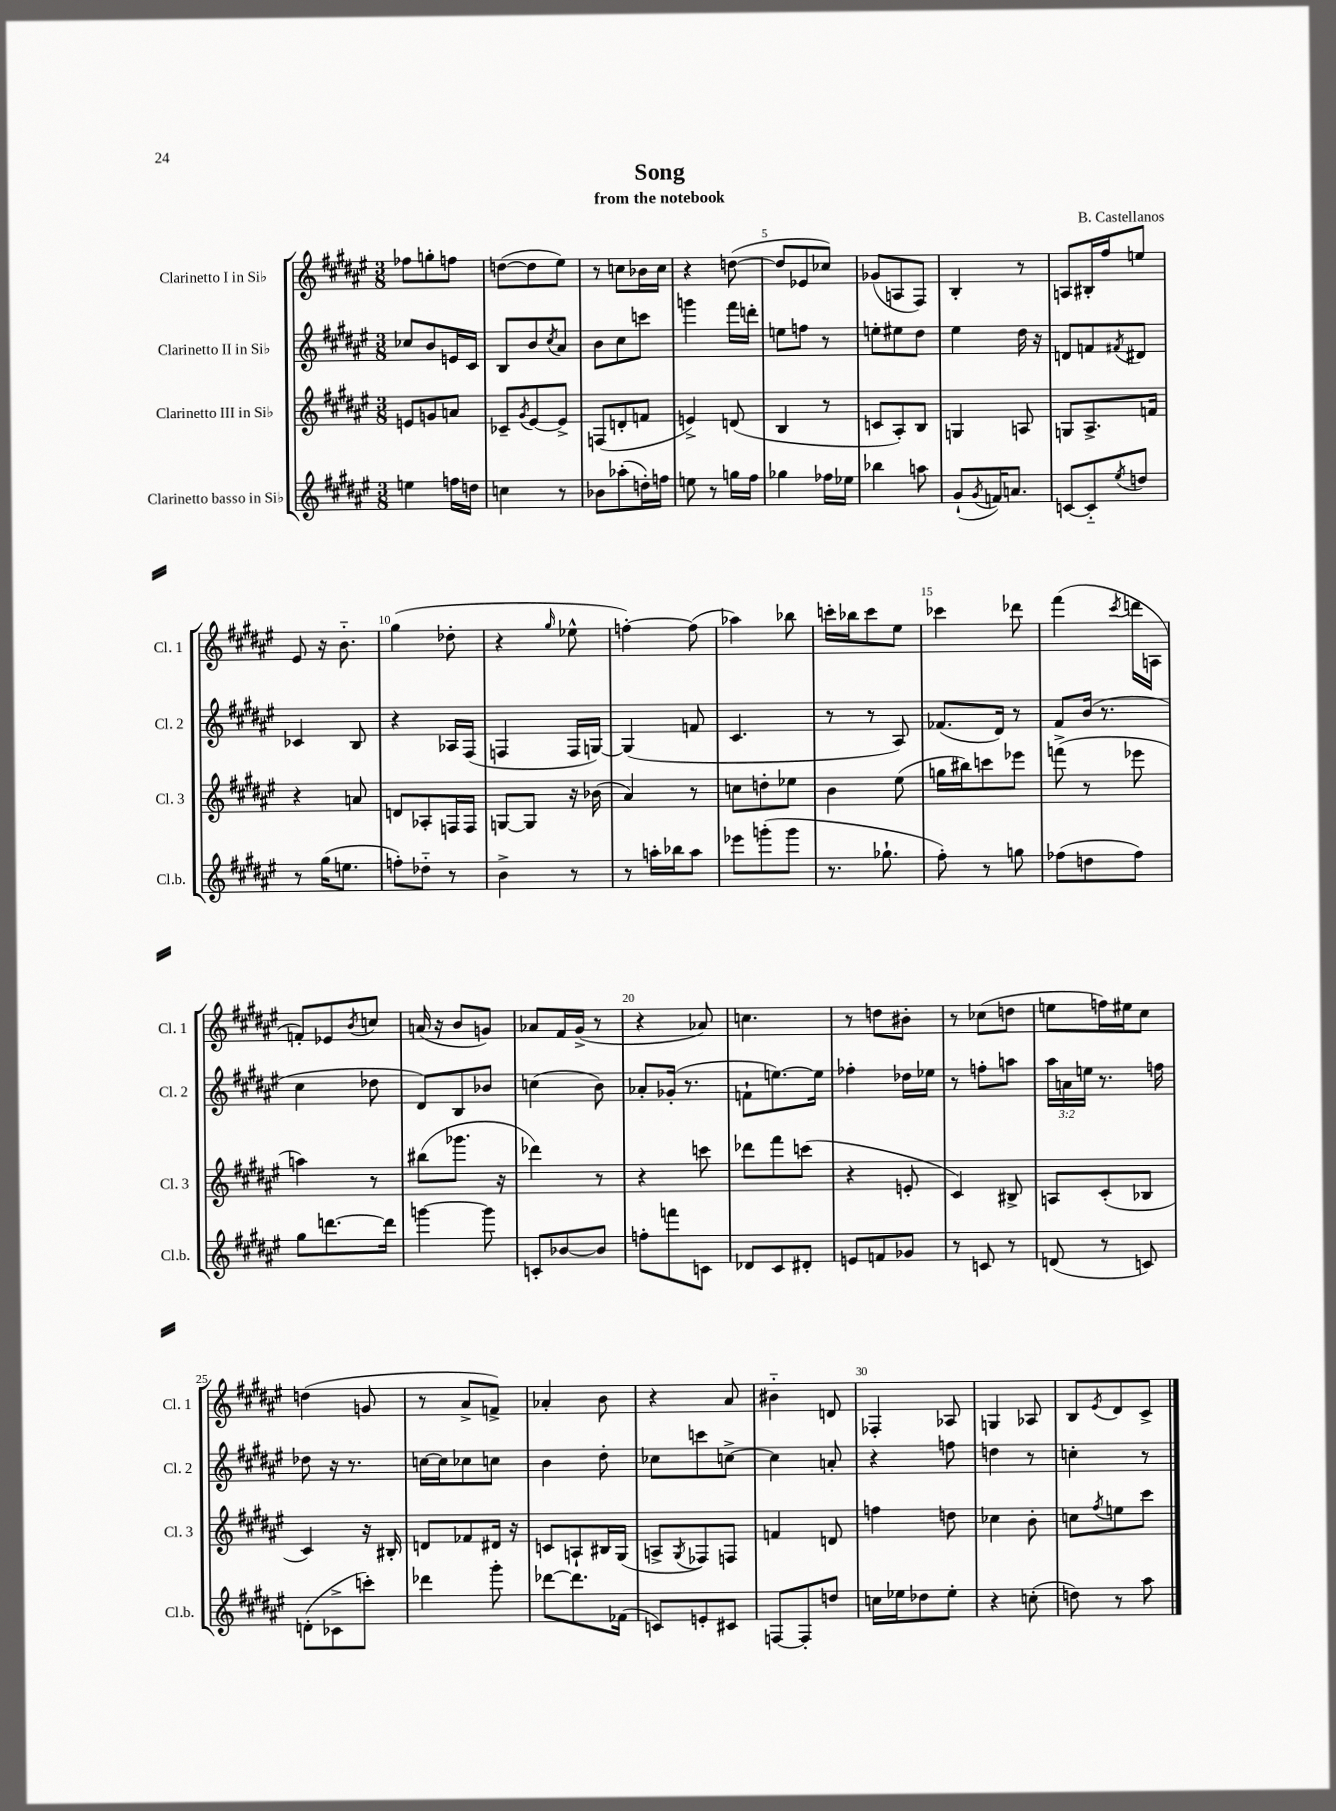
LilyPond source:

\header { title = "Song" composer = "B. Castellanos" subtitle = "from the notebook" }
<<
\new StaffGroup <<
\new Staff = "s0" \with { instrumentName = "Clarinetto I in Sib" shortInstrumentName = "Cl. 1" } {
    \clef treble \key fis \major \numericTimeSignature \time 3/8
    fes''8 g''8-. f''8 |
    d''8~( d''8 eis''8) |
    r8 c''8 bes'16 c''16 |
    r4 d''8~( |
    d''8 ees'8 ces''8) |
    ges'8( a8 fis8) |
    b4-. r8 |
    a8 bis16-. fis''16 e''8 |
    eis'8 r16 b'8.-_ |
    gis''4( des''8-. |
    r4 \grace { gis''16 } ees''8-^ |
    f''4~-.) f''8( |
    aes''4) bes''8 |
    c'''16-. bes''16 c'''8 eis''8 |
    ces'''4 des'''8 |
    fis'''4( \acciaccatura { cis'''8 } d'''16 a16 |
    f'8-.) ees'8 \acciaccatura { b'8 } c''8 |
    a'16( r16 b'8 g'8) |
    aes'8 fis'16 gis'16->( r8 |
    r4 aes'8) |
    c''4. |
    r8 d''8 bis'8-. |
    r8 ces''8( d''8 |
    e''8 f''16) eis''16 cis''8 |
    d''4( g'8 |
    r8 ais'8-> f'8->) |
    aes'4-. b'8 |
    r4 ais'8 |
    bis'4-_ d'8 |
    fes4-. aes8 |
    g4 aes8 |
    b8 \acciaccatura { eis'8 } dis'8 cis'8-> \bar "|." |
}
\new Staff = "s1" \with { instrumentName = "Clarinetto II in Sib" shortInstrumentName = "Cl. 2" } {
    \clef treble \key fis \major \numericTimeSignature \time 3/8 \override Staff.TupletNumber.text = #tuplet-number::calc-fraction-text
    ces''8 b'8 e'16 cis'16 |
    b8 b'8 \acciaccatura { cis''8 } ais'8 |
    b'8 cis''8 c'''8 |
    g'''4 fis'''16 d'''16-. |
    e''8 f''8 r8 |
    e''8-. eis''8 dis''8 |
    eis''4 dis''16 r16 |
    d'8 f'8 \acciaccatura { fis'8 } dis'8 |
    ces'4 b8 |
    r4 aes16 fis16( |
    f4 f16 g16~) |
    g4( f'8 |
    cis'4. |
    r8 r8 ais8) |
    fes'8.( dis'16) r8 |
    fis'8 b'16( r8. |
    cis''4 des''8 |
    dis'8) b8 bes'8 |
    c''4( b'8) |
    aes'8-. ges'16-.( r8. |
    f'8-! e''8.~) e''16 |
    fes''4-. des''16 ees''16 |
    r8 f''8-. a''8 |
    \tuplet 3/2 { ais''16 a'16 e''16 } r8. f''16 |
    des''8 r16 r8. |
    c''16~ c''16 ces''8 c''8 |
    b'4 dis''8-. |
    ces''8 c'''8 c''8~-> |
    c''4 a'8-. |
    r4 f''8 |
    d''4 r8 |
    c''4-. r8 \bar "|." |
}
\new Staff = "s2" \with { instrumentName = "Clarinetto III in Sib" shortInstrumentName = "Cl. 3" } {
    \clef treble \key fis \major \numericTimeSignature \time 3/8
    e'8 g'8 a'8 |
    ces'8-- \acciaccatura { gis'8 } eis'8~ eis'8-> |
    f8( d'8-. f'8 |
    e'4->) d'8( |
    b4 r8 |
    c'8 ais8-.) b8 |
    g4 a8 |
    g8 ais8.-> f'16 |
    r4 a'8 |
    d'8 aes8-. f16 f16 |
    g8~ g8 r16 bes'16( |
    ais'4) r8 |
    c''8 d''8-. ees''8 |
    b'4 eis''8( |
    g''16 bis''16) c'''8 ees'''8 |
    f'''8->( r8 ees'''8 |
    a''4) r8 |
    bis''8( ges'''8. r16 |
    des'''4) r8 |
    r4 c'''8 |
    des'''8 fis'''8 c'''8( |
    r4 e'8-. |
    cis'4) bis8-> |
    a8 cis'8-.( bes8 |
    cis'4) r16 bis16-. |
    d'8 fes'8 dis'16 r16 |
    c'8 a8-! bis16 gis16( |
    a8-> \acciaccatura { gis8 } fes8) f8 |
    f'4 d'8 |
    f''4 d''8 |
    ces''4 b'8-. |
    c''8 \acciaccatura { fis''8 } e''8 cis'''8 \bar "|." |
}
\new Staff = "s3" \with { instrumentName = "Clarinetto basso in Sib" shortInstrumentName = "Cl.b." } {
    \clef treble \key fis \major \numericTimeSignature \time 3/8
    e''4 f''16 d''16 |
    c''4 r8 |
    bes'8 aes''8-.( d''16-.) f''16 |
    e''8 r8 g''16 fis''16 |
    ges''4 fes''16 ees''16 |
    bes''4 a''8 |
    gis'8-!( \acciaccatura { gis'8 } f'16) a'8. |
    c'8~ c'8-_ \acciaccatura { eis''8 } d''8 |
    r8 gis''16( e''8. |
    f''8-.) des''8-_ r8 |
    b'4-> r8 |
    r8 a''16-. bes''16 a''8 |
    ees'''8 g'''8-.( g'''8 |
    r8. ges''8.-! |
    fis''8-.) r8 g''8 |
    fes''8( d''8 fes''8) |
    gis''8 d'''8.~ d'''16 |
    g'''4~ g'''8 |
    c'8-. bes'8~ bes'8 |
    f''8-. f'''8 c'8 |
    des'8 cis'8 dis'8-. |
    e'8 f'8 ges'8 |
    r8 c'8 r8 |
    d'8( r8 c'8) |
    d'8-.( ces'8-> c'''8-.) |
    des'''4 gis'''8-. |
    des'''8~ des'''8. fes'16( |
    c'8) e'8-. cis'8 |
    f8~ f8-. d''8 |
    c''16 ees''16 des''8 ees''8-. |
    r4 c''8-.( |
    d''8) r8 ais''8 \bar "|." |
}
>>
>>
\layout { \context { \Score \override BarNumber.break-visibility = ##(#f #t #t) barNumberVisibility = #(every-nth-bar-number-visible 5) } }
